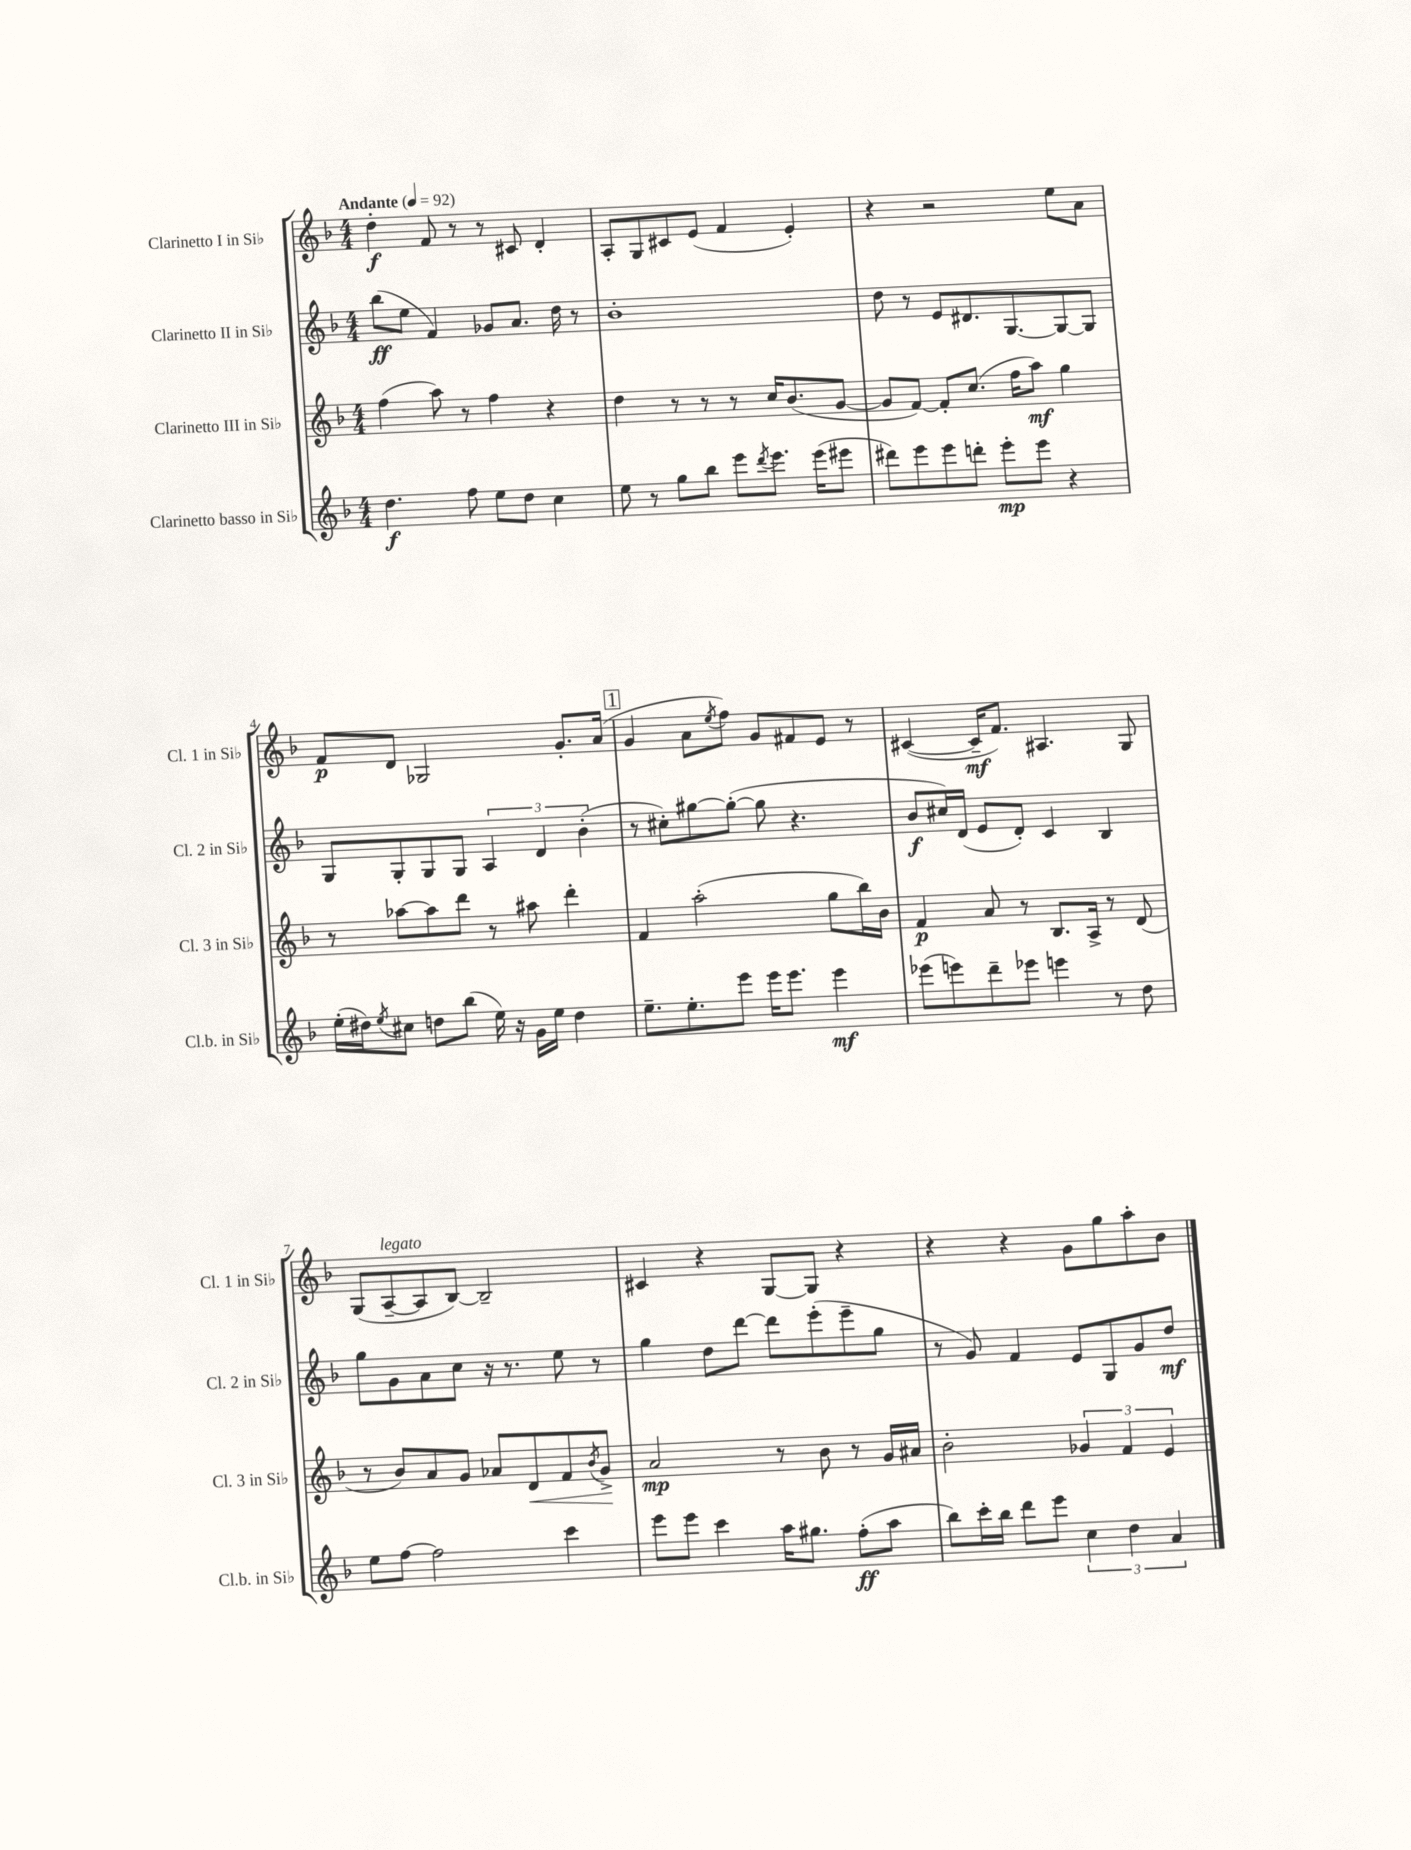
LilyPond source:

<<
\new StaffGroup <<
\new Staff = "s0" \with { instrumentName = "Clarinetto I in Sib" shortInstrumentName = "Cl. 1 in Sib" } {
    \clef treble \key f \major \numericTimeSignature \time 4/4 \tempo "Andante" 4 = 92
    d''4-.\f f'8 r8 r8 cis'8 d'4-. |
    a8-. g8 cis'8 e'8( f'4 e'4-.) |
    r4 r2 e''8 a'8 |
    f'8\p d'8 ges2 g'8.-. a'16( |
    \mark \markup { \box "1" } g'4 a'8 \acciaccatura { e''8 } f''8) g'8 fis'8 e'8 r8 |
    cis'4~( cis'16--\mf f'8.) ais4. g8 |
    g8( a8~--^\markup { \italic "legato" } a8 bes8~) bes2-- |
    cis'4 r4 g8~ g8 r4 |
    r4 r4 g'8 g''8 a''8-. bes'8 \bar "|." |
}
\new Staff = "s1" \with { instrumentName = "Clarinetto II in Sib" shortInstrumentName = "Cl. 2 in Sib" } {
    \clef treble \key f \major \numericTimeSignature \time 4/4
    bes''8\ff( e''8 f'4) ges'8 a'8. d''16 r8 |
    bes'1-. |
    d''8 r8 e'8 dis'8. g8.~ g8~ g8 |
    g8 g8-. g8 g8 \tuplet 3/2 { a4 d'4 bes'4-.( } |
    \mark \markup { \box "1" } r8 cis''8-.) gis''8~ gis''8~-.( gis''8 r4. |
    bes'8\f cis''16) d'16( e'8 d'8-.) c'4 bes4 |
    g''8 g'8 a'8 c''8 r16 r8. e''8 r8 |
    g''4 d''8 d'''8~ d'''8 e'''8-.( e'''8-- g''8 |
    r8 g'8) f'4 e'8 g8 g'8 d''8\mf \bar "|." |
}
\new Staff = "s2" \with { instrumentName = "Clarinetto III in Sib" shortInstrumentName = "Cl. 3 in Sib" } {
    \clef treble \key f \major \numericTimeSignature \time 4/4
    f''4( a''8) r8 f''4 r4 |
    d''4 r8 r8 r8 c''16 bes'8.( g'8~ |
    g'8 f'8~) f'8-. c''8.( f''16 a''8\mf) g''4 |
    r8 aes''8~ aes''8 d'''8 r8 ais''8 d'''4-. |
    \mark \markup { \box "1" } f'4 a''2-.( g''8 bes''16) bes'16 |
    f'4\p a'8 r8 bes8. a16-> r8 d'8( |
    r8 bes'8) a'8 g'8 aes'8 d'8\< f'8 \acciaccatura { bes'8 } g'8->\! |
    a'2\mp r8 bes'8 r8 g'16 ais'16 |
    bes'2-. \tuplet 3/2 { ges'4 f'4 e'4 } \bar "|." |
}
\new Staff = "s3" \with { instrumentName = "Clarinetto basso in Sib" shortInstrumentName = "Cl.b. in Sib" } {
    \clef treble \key f \major \numericTimeSignature \time 4/4
    d''4.\f f''8 e''8 d''8 c''4 |
    e''8 r8 g''8 bes''8 e'''8 \acciaccatura { d'''8 } e'''8. e'''16( eis'''8 |
    dis'''8) e'''8 e'''8 d'''8-. e'''8-.\mp e'''8 r4 |
    e''16-.( dis''16) \acciaccatura { e''8 } cis''8 d''8 bes''8( e''16) r16 g'16 e''16 d''4 |
    \mark \markup { \box "1" } e''8.-- e''8.-. e'''8 e'''16 e'''8. e'''4\mf |
    ees'''8( e'''8) d'''8-- ees'''8 e'''4 r8 d''8 |
    e''8 f''8~ f''2 c'''4 |
    e'''8 e'''8 c'''4 a''16 gis''8. f''8-.\ff( a''8 |
    bes''8) c'''16-. bes''16 d'''8 e'''8 \tuplet 3/2 { c''4 d''4 a'4 } \bar "|." |
}
>>
>>
